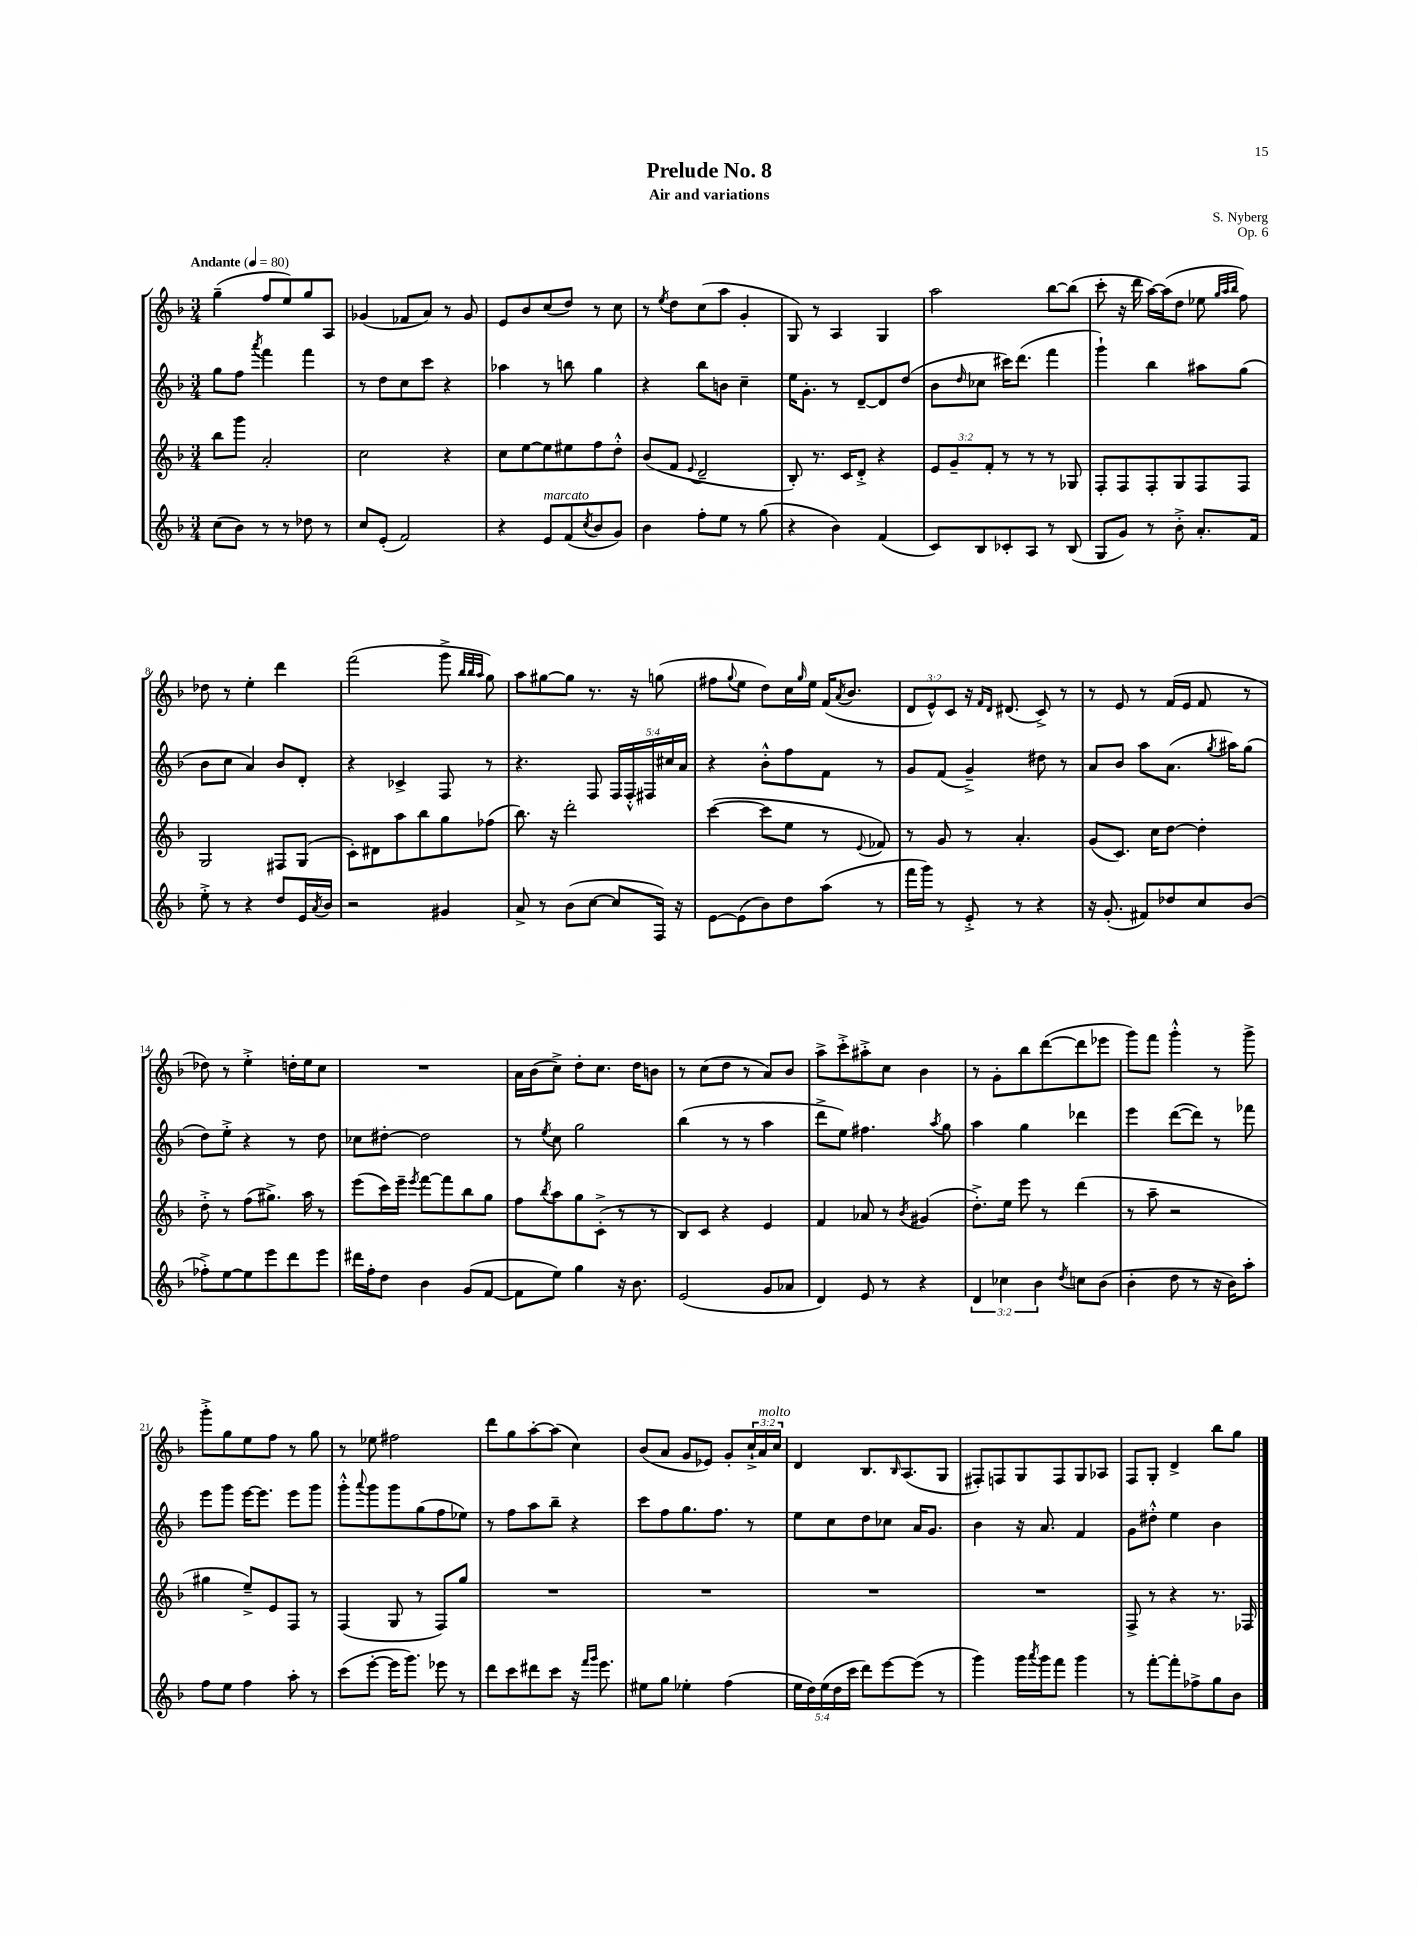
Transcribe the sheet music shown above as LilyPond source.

\header { title = "Prelude No. 8" composer = "S. Nyberg" subtitle = "Air and variations" opus = "Op. 6" }
<<
\new StaffGroup <<
\new Staff = "s0" {
    \clef treble \key f \major \numericTimeSignature \time 3/4 \override Staff.TupletNumber.text = #tuplet-number::calc-fraction-text \tempo "Andante" 4 = 80
    g''4--( f''8 e''8) g''8 a8 |
    ges'4( fes'8 a'8) r8 ges'8 |
    e'8 bes'8 c''8( d''8) r8 c''8 |
    r8 \acciaccatura { e''8 } d''8 c''8( a''8 g'4-. |
    g8) r8 a4 g4 |
    a''2 bes''8~ bes''8( |
    c'''8-. r16 d'''16 a''16~) a''16( d''8 ees''8 \grace { g''32 a''32 bes''32 } f''8) |
    des''8 r8 e''4-. d'''4 |
    f'''2( g'''8-> \grace { bes''32 bes''32 a''32 } g''8) |
    a''8 gis''8~ gis''8 r8. r16 g''8( |
    fis''8 \appoggiatura { g''8 } e''8 d''8) c''16 \grace { g''16 } e''16 f'16( \acciaccatura { a'8 } bes'8. |
    \tuplet 3/2 { d'8 e'8-^) c'8 } r16 \grace { f'16 d'16 } dis'8.( c'8->) r8 |
    r8 e'8 r8 f'16( e'16 f'8 r8 |
    des''8) r8 e''4-.-> d''16-. e''16 c''8 |
    R2. |
    a'16 bes'16( c''8->) d''8-. c''8. d''16 b'8 |
    r8 c''8( d''8 r8 a'8) bes'8 |
    a''8-> c'''8-.-> ais''8-.-> c''8 bes'4 |
    r8 g'8-. bes''8 d'''8~( d'''8 ees'''8 |
    g'''8) f'''8 g'''4-.-^ r8 g'''8-> |
    g'''8-.-> g''8 e''8 f''8 r8 g''8 |
    r8 ees''8 fis''2 |
    d'''8 g''8 a''8~-. a''8( c''4) |
    bes'8( a'8 g'8 ees'8) g'8-. \tuplet 3/2 { c''16-!-> a'16^\markup { \italic "molto" } c''16 } |
    d'4 bes8. \grace { bes16 } a8.( g8 |
    fis8-.) f8 g8 f8 g8 aes8 |
    f8 g8-. d'4-> bes''8 g''8 \bar "|." |
}
\new Staff = "s1" {
    \clef treble \key f \major \numericTimeSignature \time 3/4 \override Staff.TupletNumber.text = #tuplet-number::calc-fraction-text
    g''8 f''8 \acciaccatura { a'''8 } f'''4 f'''4 |
    r8 d''8 c''8 c'''8 r4 |
    aes''4 r8 b''8 g''4 |
    r4 bes''8 b'8 c''4-- |
    e''16 g'8.-. r8 d'8~-- d'8 d''8( |
    bes'8 \grace { d''16 } ces''8 cis'''16) d'''8.( f'''4 |
    g'''4-!) bes''4 ais''8 g''8( |
    bes'8 c''8 a'4) bes'8 d'8-. |
    r4 ces'4-> f8 r8 |
    r4. f8 \tuplet 5/4 { f16 f16-.-^ fis16 cis''16 a'16 } |
    r4 bes'8-.-^ f''8 f'8 r8 |
    g'8 f'8( g'4--->) dis''8 r8 |
    a'8 bes'8 a''8 a'8.( \acciaccatura { g''8 } ais''16) g''8( |
    d''8) e''8-.-> r4 r8 d''8 |
    ces''8 dis''8~-. dis''2 |
    r8 \acciaccatura { e''8 } c''8 g''2 |
    bes''4( r8 r8 a''4 |
    d'''8-> e''8) fis''4. \acciaccatura { a''8 } g''8 |
    a''4 g''4 des'''4 |
    e'''4 d'''8~( d'''8) r8 fes'''8 |
    e'''8 g'''8 e'''16~ e'''8. e'''8 g'''8 |
    g'''8-.-^ \appoggiatura { a'''8 } g'''8 g'''8 g''8( f''8 ees''8) |
    r8 f''8 a''8 bes''8-- r4 |
    c'''8 f''8 g''8. f''8. r8 |
    e''8 c''8 d''8 ces''8 a'16 g'8. |
    bes'4 r16 a'8. f'4 |
    g'8 dis''8-.-^ e''4 bes'4 \bar "|." |
}
\new Staff = "s2" {
    \clef treble \key f \major \numericTimeSignature \time 3/4 \override Staff.TupletNumber.text = #tuplet-number::calc-fraction-text
    bes''8 g'''8 a'2-. |
    c''2 r4 |
    c''8 e''8~ e''8 eis''8 f''8 d''8-.-^ |
    bes'8( f'8 \appoggiatura { e'8 } d'2-- |
    bes8-.) r8. c'16 d'8-.-> r4 |
    \tuplet 3/2 { e'8 g'8-- f'8-. } r8 r8 r8 ges8 |
    f8-. f8 f8-. g8 f8 f8 |
    g2 fis8 g8( |
    c'8-.) dis'8 a''8 bes''8 g''8 fes''8( |
    bes''8.) r16 d'''2-. |
    c'''4~( c'''8 e''8 r8 \appoggiatura { e'8 } fes'8) |
    r8 g'8 r8 a'4.-. |
    g'8( c'8.) c''16 d''8~ d''4-. |
    d''8-.-> r8 f''8( gis''8.->) a''16 r8 |
    e'''8( c'''16) e'''16-- \acciaccatura { e'''8 } f'''8~ f'''8 bes''8 g''8 |
    f''8 \acciaccatura { bes''8 } a''8 g''8 c'8-.->( r8 r8 |
    bes8) c'8 r4 e'4 |
    f'4 aes'8 r8 \acciaccatura { bes'8 } gis'4( |
    d''8.-.->) e''16 e'''8 r8 d'''4( |
    r8 a''8-- r2 |
    gis''4 e''8--->) e'8 f8 r8 |
    f4( g8 r8 f8) g''8 |
    R2. |
    R2. |
    R2. |
    R2. |
    f8-> r8 r4 r8. fes16 \bar "|." |
}
\new Staff = "s3" {
    \clef treble \key f \major \numericTimeSignature \time 3/4 \override Staff.TupletNumber.text = #tuplet-number::calc-fraction-text
    c''8( bes'8) r8 r8 des''8 r8 |
    c''8 e'8-.( f'2) |
    r4 e'8^\markup { \italic "marcato" } f'8( \acciaccatura { c''8 } bes'8 g'8) |
    bes'4 f''8-. e''8 r8 g''8( |
    r4 bes'4) f'4( |
    c'8) bes8 ces'8-. a8 r8 bes8( |
    g8 g'8) r8 bes'8-.-> a'8.-. f'16 |
    e''8-.-> r8 r4 d''8 e'16 \acciaccatura { a'8 } bes'16 |
    r2 gis'4 |
    a'8-> r8 bes'8( c''8~ c''8 f16) r16 |
    e'8~ e'8( bes'8) d''8 a''8( r8 |
    f'''16 g'''16) r8 e'8-.-> r8 r4 |
    r16 g'8.-.( fis'8) des''8 c''8 bes'8( |
    fes''8-.->) e''8~ e''8 e'''8 d'''8 e'''8 |
    dis'''16 f''16-. d''8 bes'4 g'8( f'8~ |
    f'8 e''8) g''4 r16 bes'8. |
    e'2( g'8 aes'8 |
    d'4) e'8 r8 r4 |
    \tuplet 3/2 { d'4 ces''4 bes'4 } \acciaccatura { d''8 } c''8 bes'8( |
    bes'4-. d''8 r8 r16 bes'16) a''8-. |
    f''8 e''8 f''4 a''8-. r8 |
    c'''8( e'''8~-. e'''16 g'''8.) ees'''8 r8 |
    d'''8 c'''8 dis'''8 c'''8 r16 \grace { f'''16 g'''16 } e'''8. |
    eis''8 g''8 ees''4-. f''4( |
    \tuplet 5/4 { e''16 d''16) e''16( d''16 c'''16 } d'''8) e'''8~ e'''8( r8 |
    g'''4) g'''16 \acciaccatura { a'''8 } g'''16 f'''8 g'''4 |
    r8 f'''8~-. f'''8-. fes''8-> g''8 bes'8 \bar "|." |
}
>>
>>
